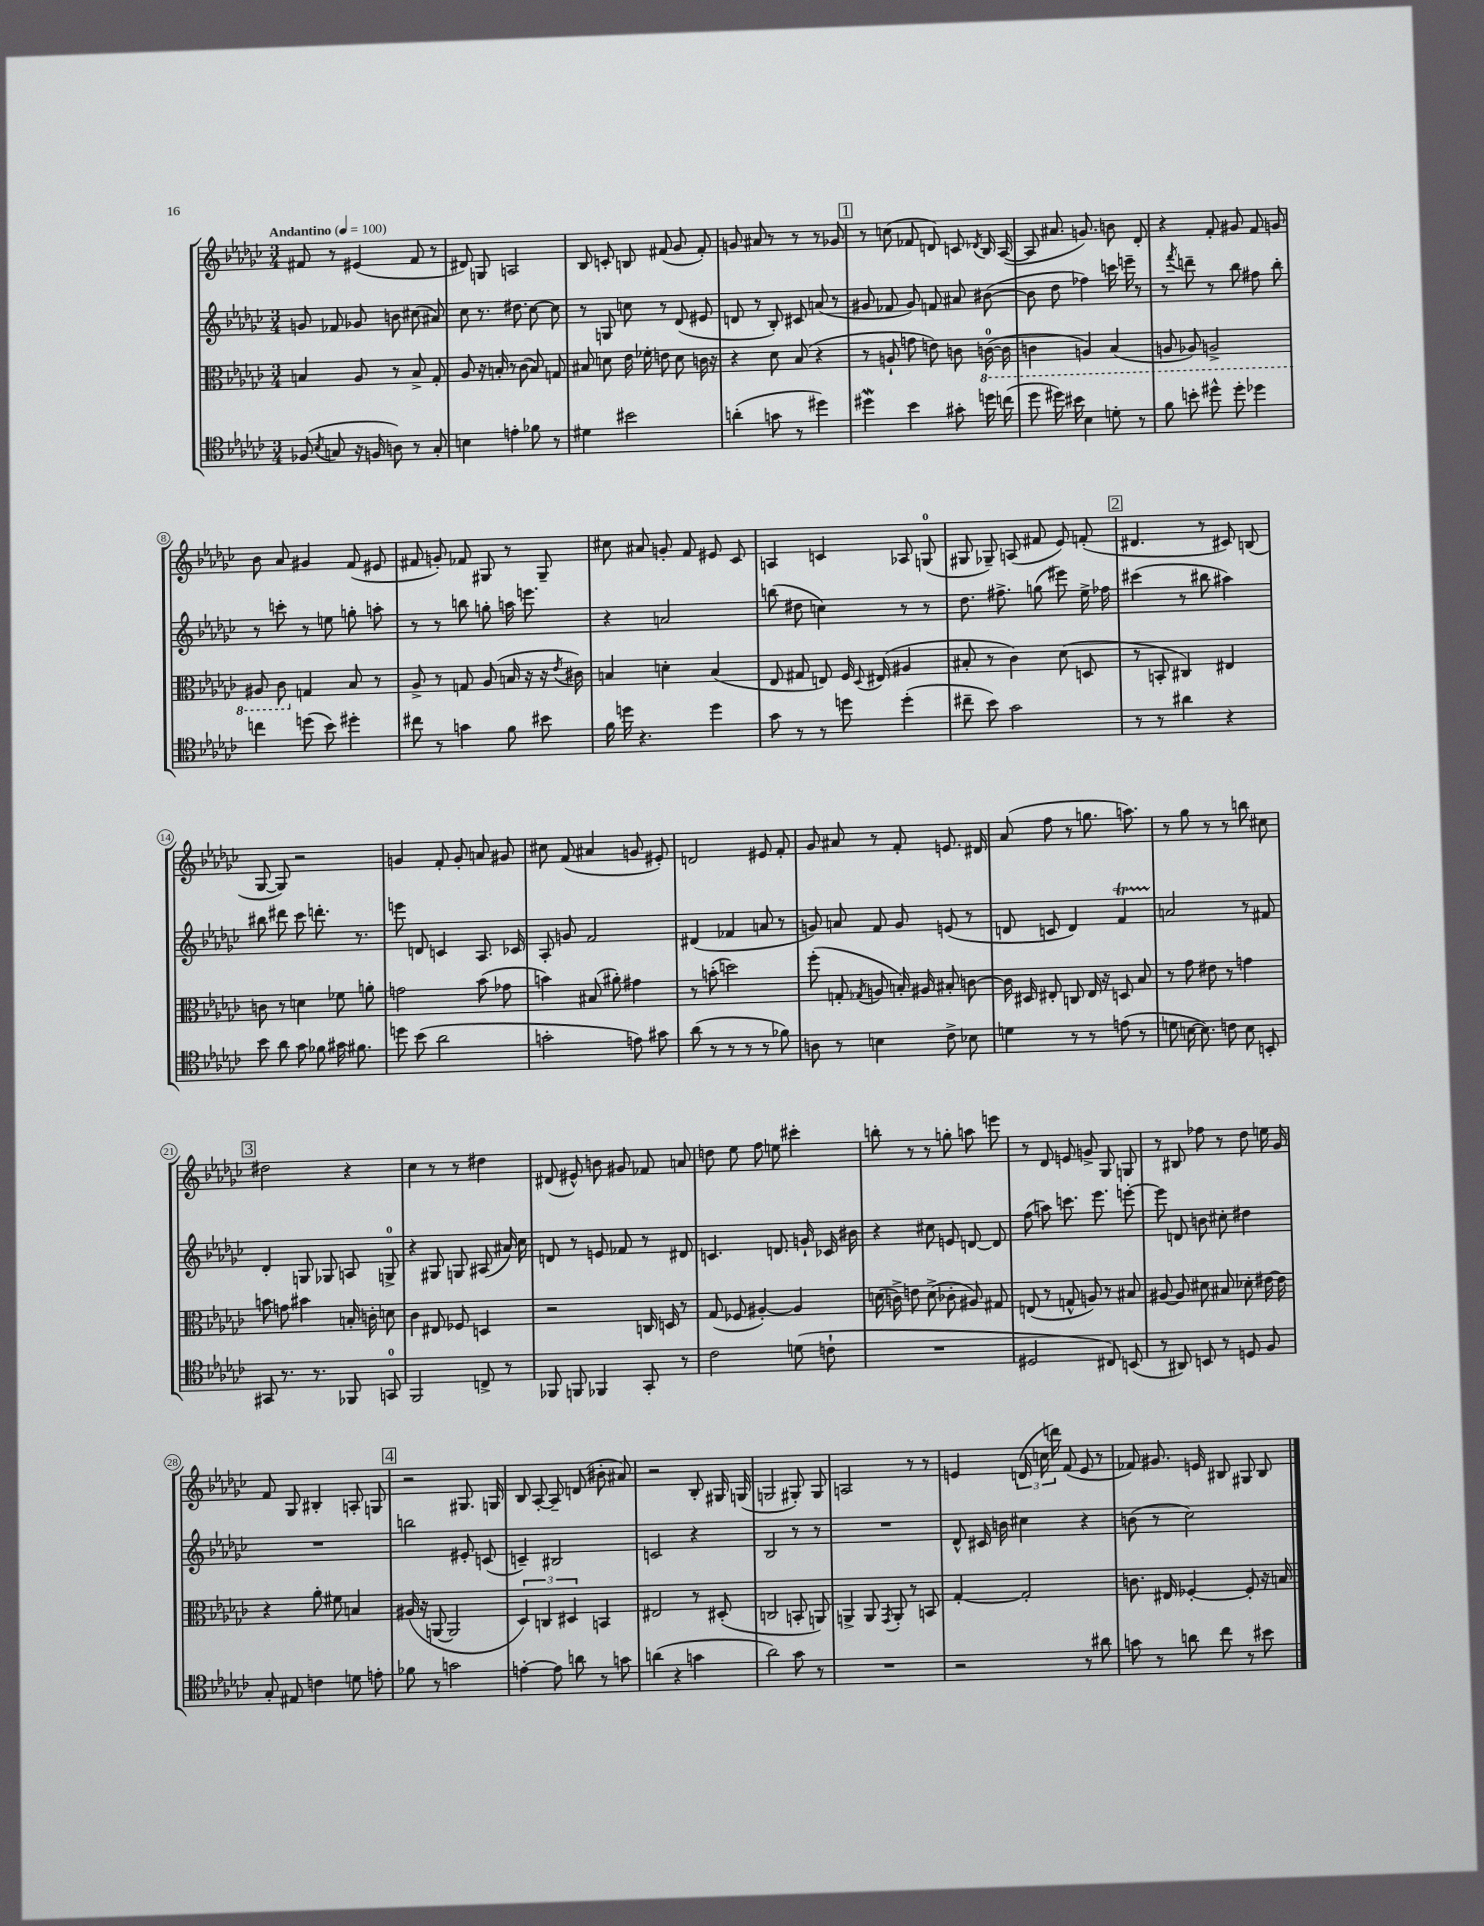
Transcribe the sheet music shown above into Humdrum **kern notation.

**kern	**kern	**kern	**kern
*part4	*part3	*part2	*part1
*staff4	*staff3	*staff2	*staff1
*clefC4	*clefC3	*clefG2	*clefG2
*k[b-e-a-d-g-c-]	*k[b-e-a-d-g-c-]	*k[b-e-a-d-g-c-]	*k[b-e-a-d-g-c-]
*M3/4	*M3/4	*M3/4	*M3/4
*MM100	*MM100	*MM100	*MM100
=1	=1	=1	=1
!	!	!	!LO:TX:a:B:t=Andantino
(8F-X/	4Bn/	8gn/	8f#X/
8qB-/	.	.	.
8Gn/	.	8f-X/	8r
16r	8A-/	8g-X/	(4e#X/
16Fn/	.	.	.
8An\)	8r	8bn\	.
8r	8B^/	(8cc#X\	8f#/
8G'/	8G-'/	8a#X/)	8r
=2	=2	=2	=2
4Bn\	8A-/	8cc-\	8d#X/)
.	16r	8.r	8Gn/
.	16Bn'/	.	.
4en'\	8r	.	2An/
.	.	8.dd#X\	.
.	(8c-\	.	.
8f-X\	8B/)	[8cc-\	.
8r	8Gn/	8cc-\]	.
=3	=3	=3	=3
4d#X\	8B#X/	8r	8B-/
.	8dn\	8Gn/	8cn'/
2b#X\	16e-\	8ccn\	8Bn/
.	16f-X'\	.	.
.	8en\	8r	(8f#X/
.	8d\	(8d-/	8g-/
.	16cn\	8e#X/	8f#'/)
.	16r	.	.
=4	=4	=4	=4
(4an'\	4r	8dn/	8gn/
.	.	8r	8a#X/
8gn\	8d-\	8B-'/)	8r
8r	(8B-/	8c#X/	8r
4dd#X\)	4r	(8an/	8r
.	.	8r	8g-X/
!!LO:REH:place=s1:t=1
=5	=5	=5	=5
4dd#XW\	8r	8g#X/	8r
.	8An`/	8f-X/	(8ccn\
4b-\	8gn\	8g#/)	8f-X/
.	8en\)	8fn/	8dn/)
8g#X'\	8cn\	8a#X/	8cn/
.	.	.	8qd-X/
*	*8ba	*	*
16ddn\	([16Cn\	([8b#X\	16B-/
(16ccn\	16C\]	.	([16A-/
=6	=6	=6	=6
8dd-\	4Cn\	8b#\]	8A-/]
16dd#X\)	.	8dd-\	8.a#X/
16b#X\	.	.	.
4B-\	4AAn/)	4ff-X\)	.
.	.	.	8.gn/)
8dn'\	(4BB-/	16cccn\	8bn\
.	.	16eeen~\	.
8r	.	8r	8d-'/
=7	=7	=7	=7
8f\	8AAn/	8r	4r
.	.	8qfff/	.
8bn'\	8AA-X/)	8dddn~\	.
8dd#X^^\	2AAn^/	8r	8f'/
8dd#'\	.	8bb-\	8g#X/
4dd-X\	.	8ff#X\	8f/
.	.	8bb-'\	8gn/
!!LO:LB:g=z
=8	=8	=8	=8
4ccn\	8AA#X/	8r	8b-\
.	8C-\	8cccn'\	8a-/
*	*X8ba	*	*
(8ddn\	4Gn/	8r	4g#X/
8b-\)	.	8een\	.
4dd#X'\	8B-/	8ggn'\	(8f/
.	8r	8aan'\	8e#X/
=9	=9	=9	=9
8cc#X\	8A-^/	8r	8f#X/
8r	8r	8r	8gn'/)
4gn\	8Gn/	8bbn\	8f-X/
.	(8A-/	8ggn'\	8G#X/
8f\	16Bn/	16aan\	8r
.	16r	8.eeen\	.
8b#X\	16r	.	8G#~/
.	8qe-/	.	.
.	16c#X\)	.	.
=10	=10	=10	=10
16f\	4Bn/	4r	8cc#X\
16ddn\	.	.	.
4.r	.	.	8a#X/
.	4dn'\	2an/	8gn'/
.	.	.	8f/
4dd\	(4B/	.	8e#X/
.	.	.	8c-/
=11	=11	=11	=11
8g-\	8E-/	(8bbn\	4An/
8r	8G#X/	8dd#X\	.
8r	8En/)	4ccn\)	4cn/
8ddn\	16F/	.	.
.	8qqD-/	.	.
.	(16E#X/	.	.
(4dd'\	4A#X/	8r	8A-X/
.	.	8r	(8Gn/
=12	=12	=12	=12
8cc#X~\	8B#X'/	8.dd-\	8G#X/
8b-\)	8r	.	8G-X~/)
.	.	8.ff#X^\	.
2g-\	4c-\)	.	(8An/
.	.	(8ggn\	8f#X/
.	(8d-\	8eee#X\)	8e-/)
.	8Dn/	16ee-^\	(8fn'/
.	.	16ff-X\	.
!!LO:REH:place=s1:t=2
=13	=13	=13	=13
8r	8r	(4ccc#X\	4.d#X/
8r	8BBn'/	.	.
4a#X\	4C#X/)	8r	.
.	.	8bb#X\	8r
4r	4E#X/	4aa#X\)	8c#X/)
.	.	.	(8Bn/
!!LO:LB:g=z
=14	=14	=14	=14
8b-\	8cn\	8bb#X\	[8G-/
8a-\	8r	8ddd#X\	8G-/])
8g-\	4dn\	8ccc-\	2r
8f-X\	.	8.dddn'\	.
16g#X\	8f-X\	.	.
8.f#X\	.	8.r	.
.	8an'\	.	.
=15	=15	=15	=15
8ddn\	2gn\	8eeen\	4gn/
(8b-\	.	8dn/	.
2a-\	.	4cn/	8f'/
.	.	.	8g'/
.	(8b-\	8.A-/	8an/
.	8g-X\	.	8g#X/
.	.	16c-X/	.
=16	=16	=16	=16
2gn'\	4bn\)	8A-'/	8cc#X\
.	.	8gn/	(8f/
.	(8B#X/	2f/	4a#X/
.	8a#X'\)	.	.
8en\)	4g#X\	.	8gn/
8g#X\	.	.	8e#X'/)
=17	=17	=17	=17
(8a-\	8r	(4d#X/	2dn/
8r	(8bn'\	.	.
8r	2ddn\)	4f-X/	.
8r	.	.	.
8r	.	8an/	8e#X/
8f-X\)	.	8r	8f'/
=18	=18	=18	=18
8An\	(8ff'\	8gn/)	8g-/
8r	8Gn'/	8an/	8a#X/
.	8qG-X/	.	.
4Bn\	8An/	8f/	8r
.	16Bn'/)	8g/	8f'/
.	16A#X/	.	.
8c-^\	8B#X'/	(8en/	8.en/
8B-X\	[8cn\	8r	.
.	.	.	16d#X/
=19	=19	=19	=19
4dn\	16c\]	8dn/	(8a-/
.	16D#X/	.	.
.	8E#X'/	8cn/	8ff\
8r	8Cn/	4d/)	8r
8r	16E#/	.	8.ggn\
.	16r	.	.
(8en\	8Dn/	4ft/	.
.	.	.	8.aan\)
8r	8B-/	.	.
=20	=20	=20	=20
8dn\	8r	2an/	8r
[16Bn\	8g-\	.	8gg-\
8.B\])	.	.	.
.	8e#X\	.	8r
8cn\	8r	.	8r
8B\	4gn\	8r	8bbn\
8BBn'/	.	8f#X/	8cc#X\
!!LO:LB:g=z
!!LO:REH:place=s1:t=3
=21	=21	=21	=21
8GG#X/	8bn\	4d-'/	2dd#X\
8.r	8gn\	.	.
.	4b#X\	8Gn/	.
8.r	.	.	.
.	.	8G-X/	.
8FF-X/	16Bn'/	8An/	4r
.	16cn'\	.	.
8GGn/	8dn\	8Gn^/	.
=22	=22	=22	=22
2FF/	4c-\	4r	4cc-\
.	8E#X/	8G#X/	8r
.	8F-X/	8Gn/	8r
8Cn^/	4Dn/	(8A#X/	4dd#X\
8r	.	16a#X/)	.
.	.	16cc-\	.
=23	=23	=23	=23
8FF-X/	2r	8dn/	(8d#X/
8FFn/	.	8r	8e#X^^/)
4FF-X/	.	8en/	8bn\
.	.	8f-X/	8g#X/
8GG-'/	16Cn/	8r	8f-X/
.	16Dn/	.	.
8r	8r	8d#X/	8an/
=24	=24	=24	=24
2c-\	(8G-/	4.cn/	8ddn\
.	8F-X/	.	8ee-\
.	[4A#X'/)	.	8ff\
.	.	8.dn/	8een\
(8dn\	4A#/]	.	4ccc#X'\
.	.	16gn`/	.
8cn`\	.	16c-X/	.
.	.	16b#X\	.
=25	=25	=25	=25
2.r	(16dn\	4r	8bbn'\
.	16cn^\)	.	.
.	8en\	.	8r
.	(8d^\	8cc#X\	8r
.	8c-X'\	8en/	8ggn'\
.	8A#X/)	[8dn/	8aan\
.	8G#X/	8d/]	8eeen\
=26	=26	=26	=26
2D#X/	(8En/	(8ff\	8r
.	8r	8aan\)	8d-/
.	8Gn^^/	8.cccn\	8en/
.	8An/)	.	8gn^/
.	.	8.eee-\	.
8C#X/)	8r	.	8G-/
(8BBn/	8B#X/	[8eeen'\	8Gn/
=27	=27	=27	=27
8r	[8A#X/	8eee\]	8r
8AA#X/)	8A#/]	8dn/	8B#X/
8BBn/	8d#X\	8bn\	8ff-X\
8r	8B#X/	8cc#X'\	8r
8Dn/	8d-X'\	4dd#X\	8dd-\
8F/	[16e#X\	.	16een\
.	16e#\]	.	16g-/
!!LO:LB:g=z
=28	=28	=28	=28
8G-'/	4r	2.r	8f/
8E#X/	.	.	8G-/
4cn\	8a-'\	.	4B#X'/
.	8f#X\	.	.
8dn\	4Bn/	.	8An'/
8en'\	.	.	8Gn/
!!LO:REH:place=s1:t=4
=29	=29	=29	=29
8f-X\	(16A#X/	2bbn\	2r
.	16r	.	.
8r	[8AAn/	.	.
2gn\	2AA/]	.	.
.	.	8e#X'/	8.G#X/
.	.	(8cn/	.
.	.	.	16Gn/
=30	=30	=30	=30
[4en'\	6D-/)	4cn~/)	8B-/
.	.	.	[8A-'/
.	6Cn/	.	.
8e\]	.	2B#X/	8A-~/]
.	6D#X/	.	.
8an\	.	.	(8dn/
8r	4BBn/	.	8b#X'\
8gn\	.	.	8a#X/)
=31	=31	=31	=31
(4an\	2E#X/	2cn/	2r
4r	.	.	.
4gn\	8r	4r	8B-'/
.	(8D#X'/	.	16G#X/
.	.	.	(16Gn/
=32	=32	=32	=32
2a-\)	2Cn/	2B-/	2Gn/
8g-\	8BBn'/	8r	8G#X'/)
8r	8AAn/)	8r	8G#/
=33	=33	=33	=33
2.r	4AAn^/	2.r	2An/
.	8AA/	.	.
.	8qGG-/	.	.
.	8AA'/	.	.
.	8r	.	8r
.	8BBn/	.	8r
=34	=34	=34	=34
2r	[4G-'/	8d-^^/	4en/
.	.	16c#X/	.
.	.	16bn\	.
.	2G-'/]	4cc#X\	(24dn/
.	.	.	24ccn\
.	.	.	24dddn\)
.	.	.	(8f/
8r	.	4r	8e/
8a#X\	.	.	8r
=35	=35	=35	=35
8gn\	8.cn\	(8bn\	8f-X/)
8r	.	8r	8.g#X/
.	16E#X/	.	.
8an\	[4F-X'/	2cc-\)	.
.	.	.	16en/
8cc-\	.	.	8B#X/
8r	8F-'/]	.	8G#X/
8b#X\	16r	.	8B#/
.	16Bn/	.	.
==	==	==	==
*-	*-	*-	*-
